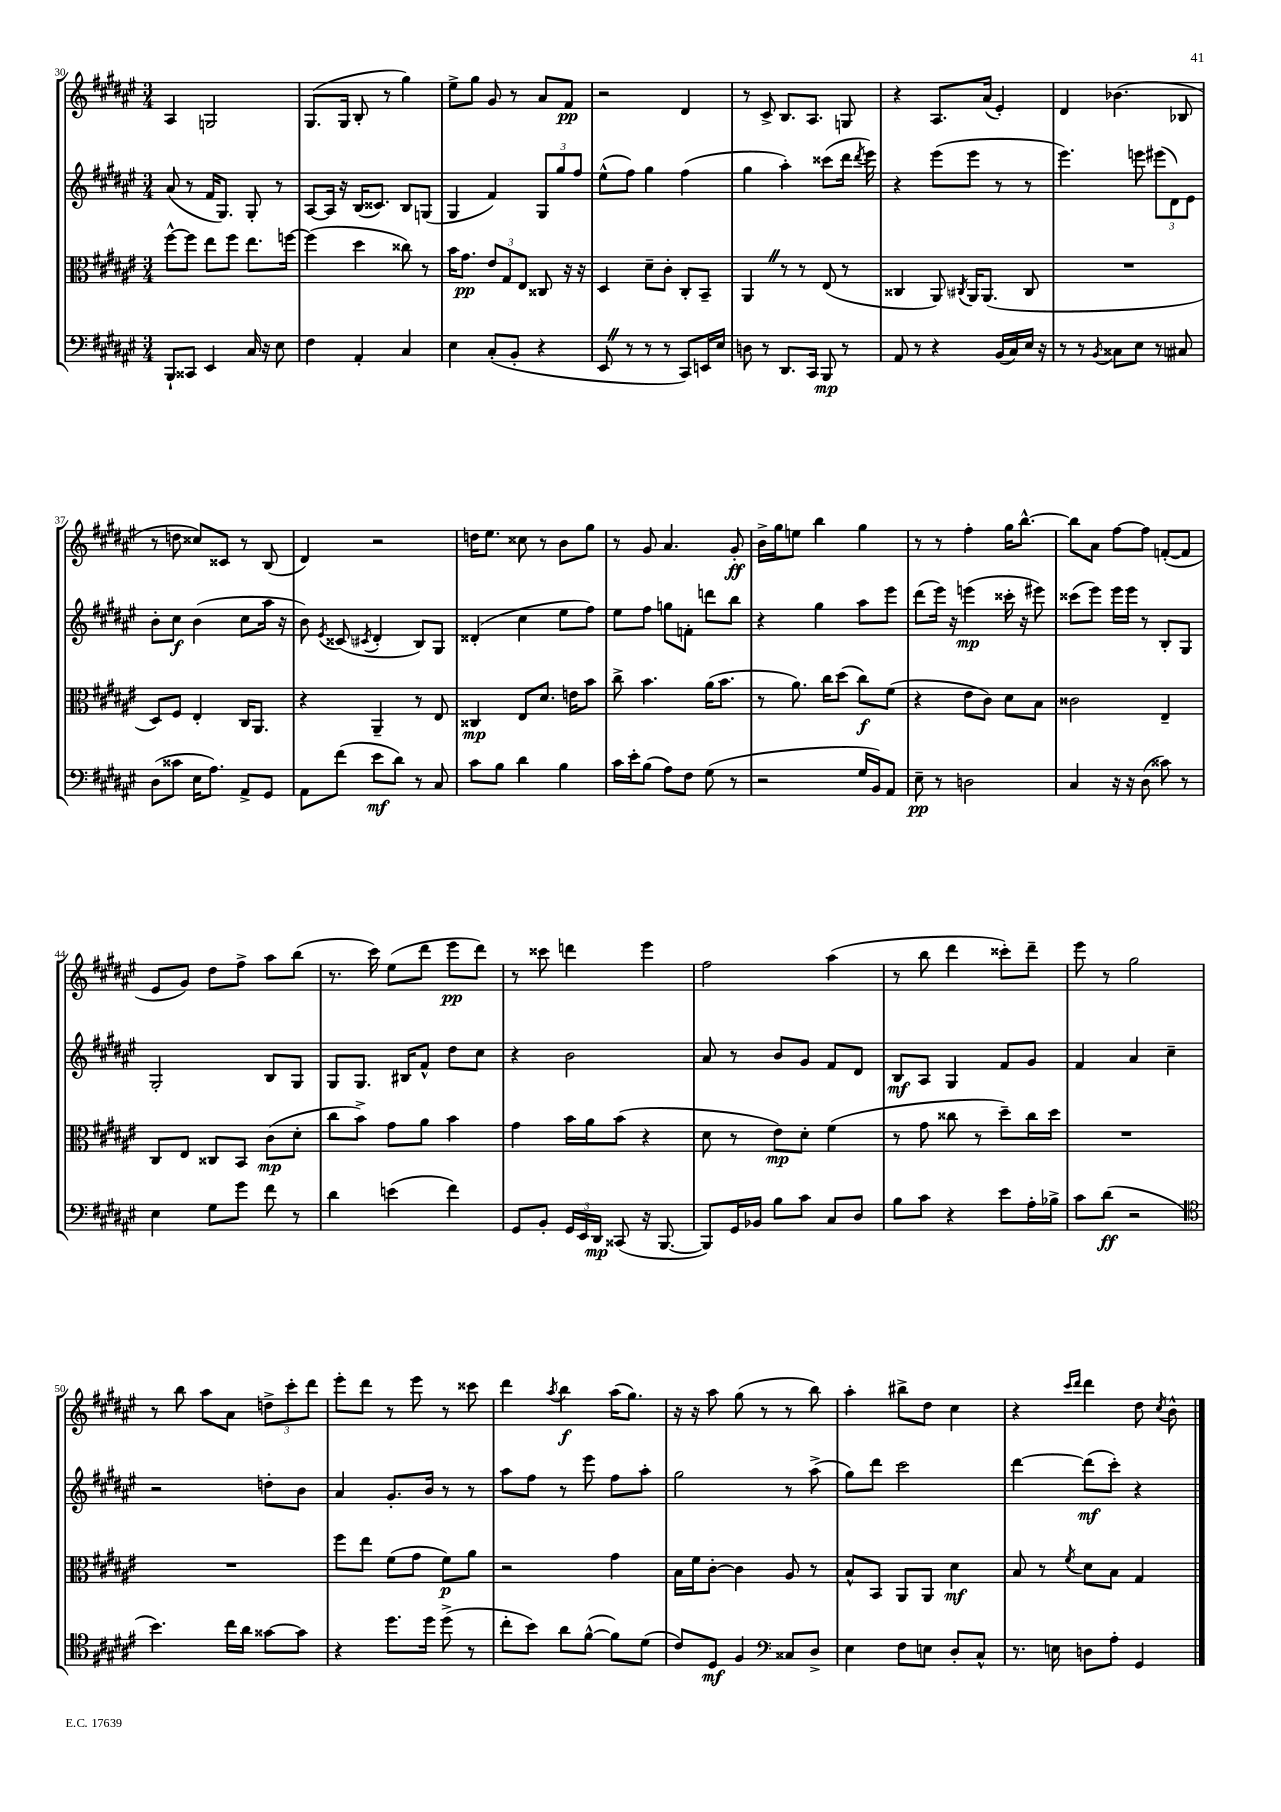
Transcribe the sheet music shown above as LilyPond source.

<<
\new StaffGroup <<
\new Staff = "s0" {
    \clef treble \key fis \major \numericTimeSignature \time 3/4
    \autoBeamOff ais4 g2 |
    gis8.[( gis16] b8-. r8 gis''4) |
    eis''8[-> gis''8] gis'8 r8 ais'8[ fis'8]\pp |
    r2 dis'4 |
    r8 cis'8-> b8.[ ais8.] g8 |
    r4 ais8.[ ais'16]( eis'4-.) |
    dis'4 bes'4.( bes8 |
    r8 d''8 cisis''8[) cisis'8] r8 b8( |
    dis'4) r2 |
    d''16[ eis''8.] cisis''8 r8 b'8[ gis''8] |
    r8 gis'8 ais'4. gis'8-.\ff |
    b'16[-> gis''16 e''8] b''4 gis''4 |
    r8 r8 fis''4-. gis''16[ b''8.]~-^ |
    b''8[ ais'8] fis''8[~ fis''8] f'8[~-.( f'8] |
    eis'8[ gis'8]) dis''8[ fis''8]-> ais''8[ b''8]( |
    r8. cis'''16) eis''8[( dis'''8] eis'''8[\pp dis'''8]) |
    r8 cisis'''8 d'''4 eis'''4 |
    fis''2 ais''4( |
    r8 b''8 dis'''4 cisis'''8[-.) dis'''8]-- |
    eis'''8 r8 gis''2 |
    r8 b''8 ais''8[ ais'8] \tuplet 3/2 { d''8[-> cis'''8-. dis'''8] } |
    eis'''8[-. dis'''8] r8 eis'''8 r8 cisis'''8 |
    dis'''4 \acciaccatura { ais''8 } b''4\f ais''16[( gis''8.]) |
    r16 r16 ais''8 gis''8( r8 r8 b''8) |
    ais''4-. bis''8[-> dis''8] cis''4 |
    r4 \grace { cis'''16[ dis'''16] } dis'''4 dis''8 \acciaccatura { cis''8 } b'8-^ \bar "|." |
}
\new Staff = "s1" {
    \clef treble \key fis \major \numericTimeSignature \time 3/4
    \autoBeamOff ais'8( r8 fis'16[ gis8.]) gis8-. r8 |
    ais8[~ ais16] r16 b16[( cisis'8.]) b8[ g8]( |
    gis4 fis'4) \tuplet 3/2 { gis8[ gis''8 fis''8] } |
    eis''8[-^( fis''8]) gis''4 fis''4( |
    gis''4 ais''4-.) cisis'''8[( dis'''16] \acciaccatura { dis'''8 } eis'''16) |
    r4 eis'''8[( eis'''8] r8 r8 |
    eis'''4.) e'''8 \tuplet 3/2 { eis'''8[( dis'8) eis'8] } |
    b'8[-. cis''8]\f b'4( cis''8[ ais''16] r16 |
    b'8) \acciaccatura { eis'8 } cisis'8( \acciaccatura { cis'8 } dis'4-. b8[) gis8] |
    disis'4-.( cis''4 eis''8[ fis''8]) |
    eis''8[ fis''8] g''8[ f'8]-. d'''8[ b''8] |
    r4 gis''4 ais''8[ eis'''8] |
    dis'''8[( eis'''16]) r16 e'''4\mp( cisis'''16-. r16 eis'''8) |
    cisis'''8[( eis'''8]) eis'''16[ eis'''16] r8 b8[-. gis8] |
    gis2-. b8[ gis8] |
    gis8[ gis8.] bis16[ fis'8]-^ dis''8[ cis''8] |
    r4 b'2 |
    ais'8 r8 b'8[ gis'8] fis'8[ dis'8] |
    b8[\mf ais8] gis4 fis'8[ gis'8] |
    fis'4 ais'4 cis''4-- |
    r2 d''8[-. b'8] |
    ais'4 gis'8.[-. b'16] r8 r8 |
    ais''8[ fis''8] r8 eis'''8 fis''8[ ais''8]-. |
    gis''2 r8 ais''8->( |
    gis''8[) dis'''8] cis'''2 |
    dis'''4~ dis'''8[\mf( cis'''8]-.) r4 \bar "|." |
}
\new Staff = "s2" {
    \clef alto \key fis \major \numericTimeSignature \time 3/4
    \autoBeamOff fis''8[~-^ fis''8] eis''8[ fis''8] eis''8.[ f''16]~ |
    f''4( dis''4 cisis''8) r8 |
    b'16[ gis'8.]\pp \tuplet 3/2 { eis'8[ gis8 eis8] } cisis8 r16 r16 |
    dis4 dis'8[-- cis'8]-. cis8[-. b,8]-- |
    ais,4 \once \override BreathingSign.text = \markup { \musicglyph "scripts.caesura.straight" } \breathe r8 r8 eis8( r8 |
    cisis4 ais,8) \acciaccatura { cis8 } ais,16[ ais,8.]( cis8 |
    R2. |
    dis8[) fis8] eis4-. cis16[ ais,8.] |
    r4 ais,4-- r8 eis8 |
    cisis4\mp eis8[ dis'8.] e'16[ b'8] |
    cis''8-> b'4. ais'16[( b'8.] |
    r8 ais'8.) cis''16[ dis''8]( cis''8[\f) fis'8]( |
    r4 eis'8[ cis'8]) dis'8[ b8] |
    cisis'2 eis4-- |
    cis8[ eis8] cisis8[ b,8] cis'8[\mp( dis'8]-. |
    cis''8[ b'8]->) gis'8[ ais'8] b'4 |
    gis'4 b'16[ ais'16 b'8]( r4 |
    dis'8 r8 eis'8[\mp) dis'8]-. fis'4( |
    r8 gis'8 cisis''8 r8 dis''8[--) cisis''16 dis''16] |
    R2. |
    R2. |
    fis''8[ eis''8] fis'8[( gis'8] fis'8[\p) ais'8] |
    r2 gis'4 |
    b16[ fis'16 cis'8]~-. cis'4 ais8 r8 |
    b8[-^ b,8] ais,8[ ais,8] dis'4\mf |
    b8 r8 \acciaccatura { fis'8 } dis'8[ b8] gis4 \bar "|." |
}
\new Staff = "s3" {
    \clef bass \key fis \major \numericTimeSignature \time 3/4
    \autoBeamOff b,,8[-! cisis,8] eis,4 cis16 r16 eis8 |
    fis4 ais,4-. cis4 |
    eis4 cis8[-.( b,8]-. r4 |
    eis,8 \once \override BreathingSign.text = \markup { \musicglyph "scripts.caesura.straight" } \breathe r8 r8 r8 cis,8[) e,16 eis16] |
    d8 r8 dis,8.[ cis,16] b,,8\mp r8 |
    ais,8 r8 r4 b,16[( cis16) eis16] r16 |
    r8 r8 \acciaccatura { b,8 } cisis8[ eis8] r8 cis8 |
    dis8[( cisis'8] eis16[ ais8.]) ais,8[-> gis,8] |
    ais,8[ fis'8]( eis'8[\mf dis'8]) r8 cis8 |
    cis'8[ b8] dis'4 b4 |
    cis'16[ eis'16-. b8]( ais8[) fis8] gis8( r8 |
    r2 gis16[ b,16) ais,8] |
    eis8--\pp r8 d2 |
    cis4 r16 r16 dis8( cisis'8) r8 |
    eis4 gis8[ gis'8] fis'8 r8 |
    dis'4 e'4( fis'4) |
    gis,8[ b,8]-. \tuplet 3/2 { gis,16[ eis,16 dis,16]\mp } cisis,8( r16 b,,8.~ |
    b,,8[) gis,16 bes,16] b8[ cis'8] cis8[ dis8] |
    b8[ cis'8] r4 eis'8[ ais16-. bes16]-> |
    cis'8[ dis'8]\ff( r2 |
    \clef tenor b'4.) cis''16[ ais'16] gisis'8[~ gisis'8] |
    r4 dis''8.[ dis''16] dis''8->( r8 |
    cis''8[-. b'8]) ais'8[ fis'8]~-^( fis'8[) dis'8]( |
    cis'8[) dis8]\mf fis4 \clef bass cisis8[ dis8]-> |
    eis4 fis8[ e8] dis8[-. cis8]-^ |
    r8. e16 d8[ ais8]-. gis,4 \bar "|." |
}
>>
>>
\layout { \context { \Score currentBarNumber = #30 } }
